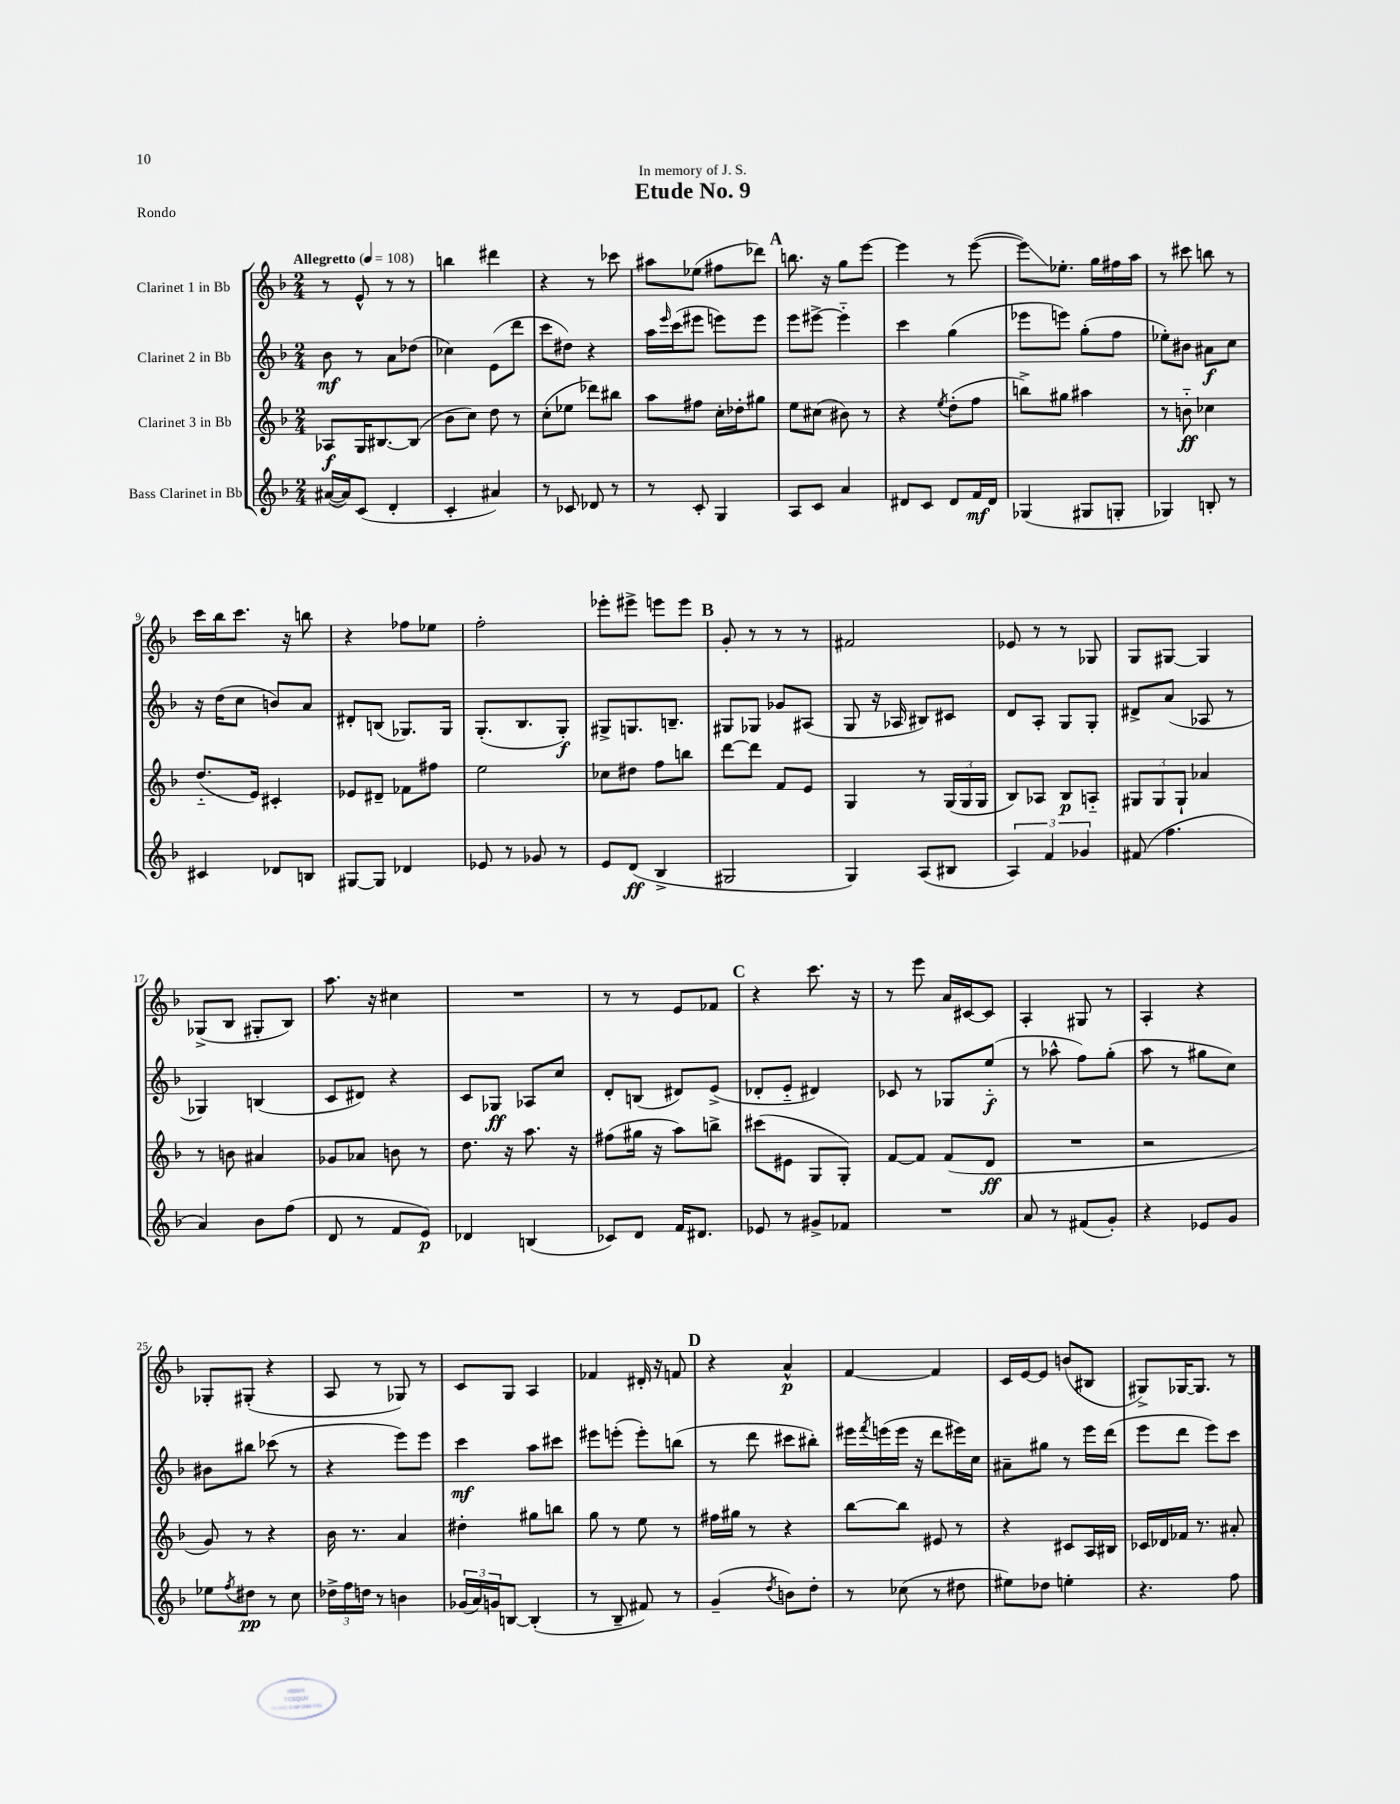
\header { title = "Etude No. 9" dedication = "In memory of J. S." piece = "Rondo" }
<<
\new StaffGroup <<
\new Staff = "s0" \with { instrumentName = "Clarinet 1 in Bb" } {
    \clef treble \key f \major \numericTimeSignature \time 2/4 \tempo "Allegretto" 4 = 108
    r8 e'8-^ r8 r8 |
    b''4 dis'''4 |
    r4 r8 ces'''8 |
    ais''8 ees''8( fis''8 des'''8) |
    \mark \markup { \bold "A" } b''8. r16 g''8 e'''8~ |
    e'''4 r8 e'''8~( |
    e'''8\glissando) ees''8.-. g''16 fis''16 a''16 |
    r8 cis'''8 b''8 r8 |
    c'''16 bes''16 c'''8. r16 b''8 |
    r4 fes''8 ees''8 |
    f''2-. |
    ees'''8-. eis'''8-> e'''8 e'''8 |
    \mark \markup { \bold "B" } g'8-. r8 r8 r8 |
    fis'2 |
    ees'8 r8 r8 ges8 |
    g8 gis8~ gis4 |
    ges8->( bes8 gis8-. bes8) |
    a''8. r16 cis''4 |
    R2 |
    r8 r8 e'8 fes'8 |
    \mark \markup { \bold "C" } r4 c'''8. r16 |
    r8 e'''8 a'16 cis'16~ cis'8 |
    a4-. gis8 r8 |
    a4-. r4 |
    ges8-. gis8-.( r4 |
    a8 r8 ges8) r8 |
    c'8 g8 a4 |
    fes'4 dis'16-. r16 f'8 |
    \mark \markup { \bold "D" } r4 a'4-^\p |
    f'4~ f'4 |
    c'16 e'16~ e'8 b'8( bis8 |
    gis8->) ges16~ ges8. r8 \bar "|." |
}
\new Staff = "s1" \with { instrumentName = "Clarinet 2 in Bb" } {
    \clef treble \key f \major \numericTimeSignature \time 2/4
    bes'8\mf r8 a'8 des''8( |
    ces''4) e'8( d'''8 |
    c'''8 dis''8) r4 |
    a''16 \grace { e'''16 } c'''16( eis'''8 e'''8) e'''8 |
    \mark \markup { \bold "A" } e'''8 eis'''8~-> eis'''4-_ |
    c'''4 g''4( |
    ees'''8 e'''8) g''8-.( f''8 |
    ees''8-.) bis'8 ais'8\f c''8 |
    r16 d''16( c''8 b'8) a'8 |
    dis'8-. b8( ges8.) ges16 |
    g8.-.( bes8. g8-.\f) |
    gis8-> g8. b8.-- |
    \mark \markup { \bold "B" } gis8 ges8 ges'8 ais8( |
    g8 r16 aes16 bis8) cis'8 |
    d'8 a8-. g8 g8-. |
    dis'8-> a'8( aes8 r8 |
    ges4) b4( |
    c'8 dis'8) r4 |
    c'8 ges8\ff aes8 c''8 |
    d'8-. b8( dis'8) e'8->( |
    \mark \markup { \bold "C" } des'8-. e'8-_ dis'4) |
    ces'8 r8 ges8 e''8-_\f( |
    r8 aes''8-^ f''8) g''8-.( |
    a''8 r8 gis''8 c''8) |
    bis'8 bis''8 ces'''8( r8 |
    r4 e'''8) e'''8 |
    c'''4\mf a''8 cis'''8 |
    eis'''8 e'''8-.( e'''8-.) b''8( |
    \mark \markup { \bold "D" } r8 d'''8 cis'''8 bis''8-.) |
    eis'''16 \acciaccatura { f'''8 } e'''16( e'''16 r16 d'''8 eis'''16) c''16 |
    ais'8-- gis''8 r8 e'''16 d'''16( |
    e'''8 d'''8 e'''8) c'''8 \bar "|." |
}
\new Staff = "s2" \with { instrumentName = "Clarinet 3 in Bb" } {
    \clef treble \key f \major \numericTimeSignature \time 2/4
    aes8\f g16 bis8.~ bis8( |
    bes'8 c''8) d''8 r8 |
    c''8-.( ees''8 des'''8) bis''8 |
    a''8 fis''8 c''16-. des''16-. gis''8 |
    \mark \markup { \bold "A" } e''8 cis''8( bis'8) r8 |
    r4 \acciaccatura { e''8 } d''8-.( f''8 |
    b''8->) gis''8 ais''4 |
    r8 b'8-_\ff ces''4 |
    d''8.-_( e'16) cis'4-. |
    ees'8 dis'8-- fes'8 fis''8 |
    e''2 |
    ces''8 dis''8 f''8 b''8 |
    \mark \markup { \bold "B" } d'''8~ d'''8 f'8 e'8 |
    g4 r8 \tuplet 3/2 { g16( g16 g16 } |
    bes8) aes8 bes8\p a8-_ |
    \tuplet 3/2 { gis8 gis8 gis8-! } aes'4 |
    r8 b'8 ais'4 |
    ges'8 aes'8 b'8 r8 |
    d''8. r16 a''8. r16 |
    fis''8( gis''16 r16 a''8) b''8-> |
    \mark \markup { \bold "C" } cis'''8( eis'8 g8 g8-.) |
    f'8~ f'8 f'8( d'8\ff |
    R2 |
    r2 |
    g'8) r8 r4 |
    bes'16 r8. a'4 |
    dis''4-. gis''8 b''8 |
    g''8 r8 e''8 r8 |
    \mark \markup { \bold "D" } fis''16 gis''16 r8 r4 |
    bes''8~ bes''8 eis'8 r8 |
    r4 cis'8 a16 bis16 |
    ces'16 des'16 fes'16 r8. ais'8-. \bar "|." |
}
\new Staff = "s3" \with { instrumentName = "Bass Clarinet in Bb" } {
    \clef treble \key f \major \numericTimeSignature \time 2/4
    ais'16~( ais'16) c'8( d'4-. |
    c'4-. ais'4) |
    r8 ces'8 des'8 r8 |
    r8 c'8-. g4 |
    \mark \markup { \bold "A" } a8 c'8 a'4 |
    dis'8 c'8 dis'8 f'16\mf dis'16 |
    ges4( gis8 g8-. |
    ges4) b8-. r8 |
    cis'4 des'8 b8 |
    gis8~ gis8 des'4 |
    ees'8 r8 ges'8 r8 |
    e'8 d'8\ff( bes4-> |
    \mark \markup { \bold "B" } gis2 |
    g4) a8( bis8 |
    \tuplet 3/2 { a4) f'4 ges'4 } |
    fis'8( f''4. |
    a'4) bes'8 f''8( |
    d'8 r8 f'8 e'8\p) |
    des'4 b4( |
    ces'8) d'8 f'16 dis'8. |
    \mark \markup { \bold "C" } ees'8 r8 gis'8-> fes'8 |
    R2 |
    a'8 r8 fis'8( g'8-.) |
    r4 ees'8 g'8 |
    ees''8 \acciaccatura { f''8 } dis''8\pp r8 c''8 |
    \tuplet 3/2 { des''16-> f''16 d''16 } r8 b'4 |
    \tuplet 3/2 { ges'16( a'16) g'16 } b8~ b4-.( |
    r8 bes8-- fis'8) r8 |
    \mark \markup { \bold "D" } g'4--( \acciaccatura { d''8 } b'8) d''8-. |
    r8 ces''8( r8 dis''8 |
    eis''8) des''8 e''4-. |
    r4. f''8 \bar "|." |
}
>>
>>
